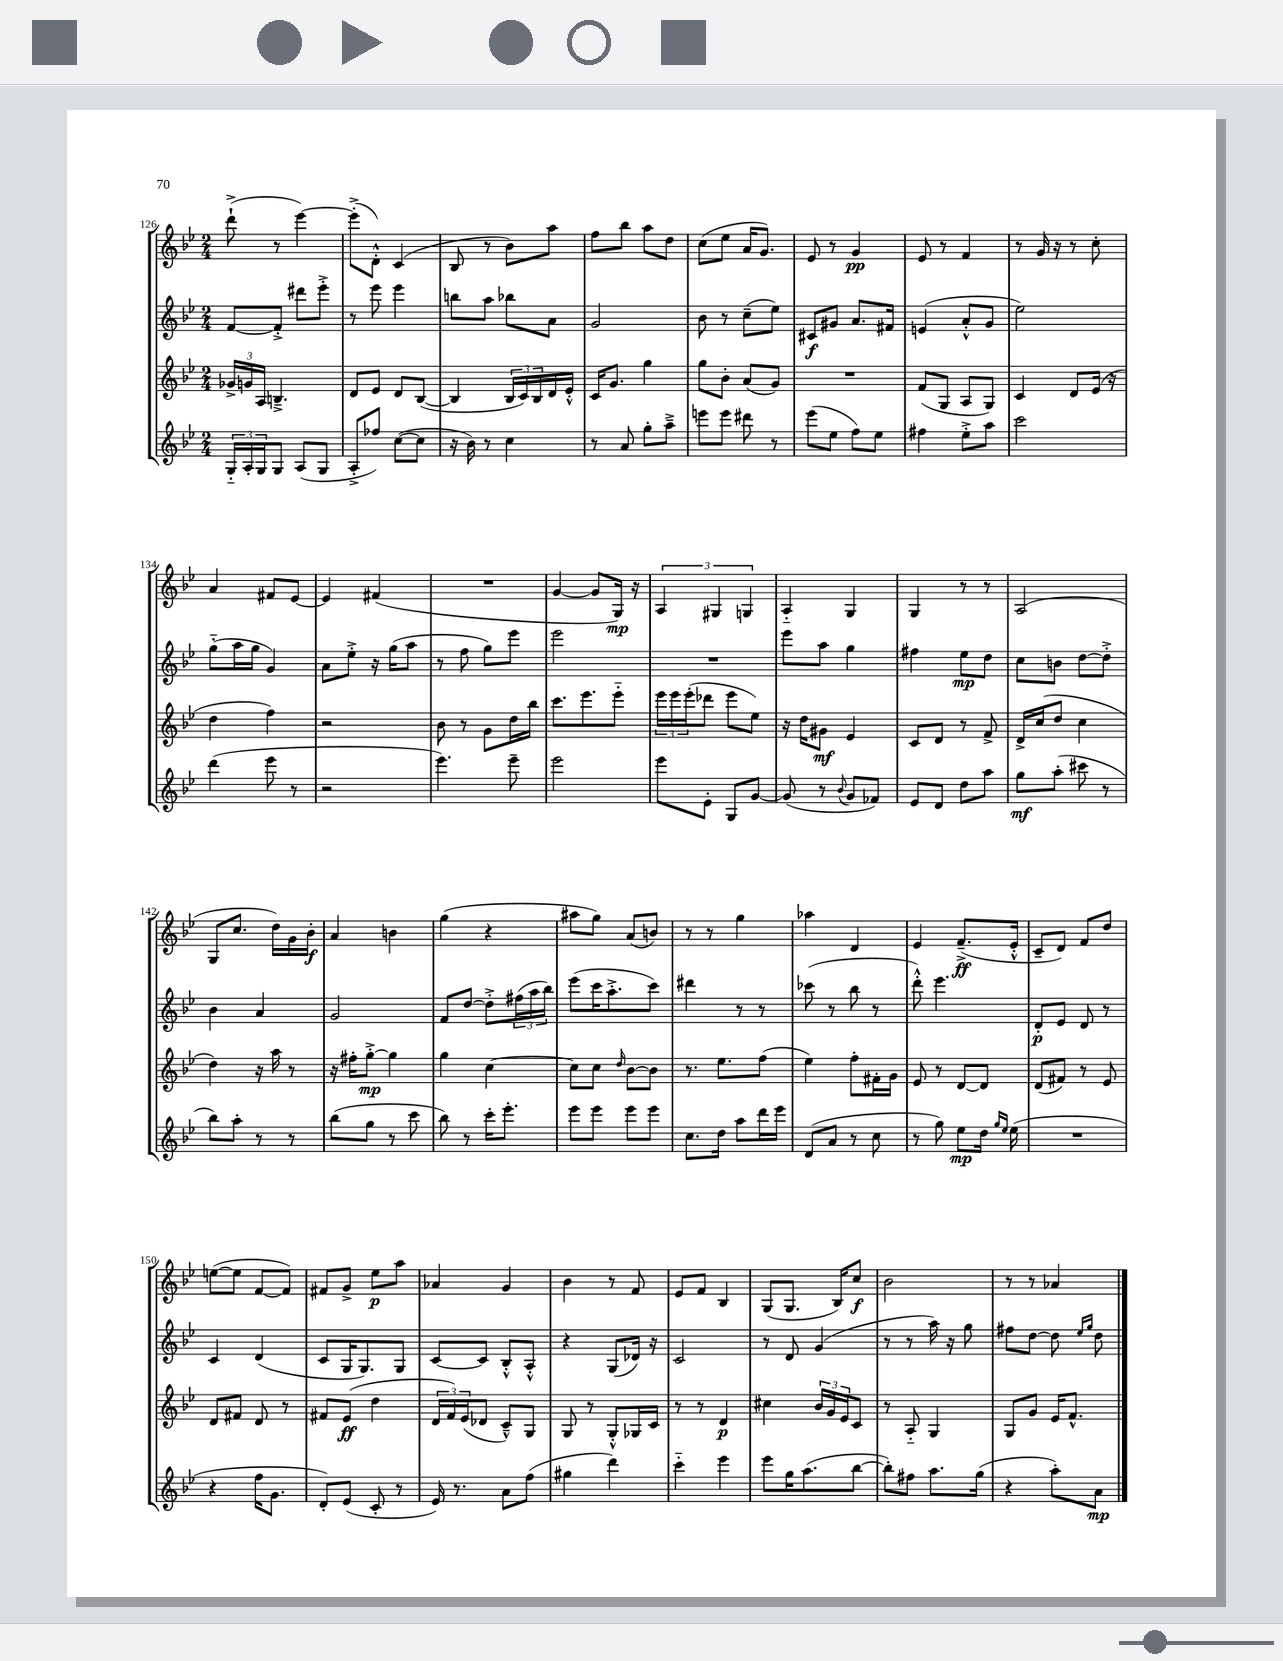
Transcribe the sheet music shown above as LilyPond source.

<<
\new StaffGroup <<
\new Staff = "s0" {
    \clef treble \key bes \major \numericTimeSignature \time 2/4
    d'''8-!->( r8 ees'''4~) |
    ees'''8-.->( d'8-.-^) c'4( |
    bes8 r8 bes'8) a''8 |
    f''8 bes''8 a''8 d''8 |
    c''8( ees''8 a'16 g'8.) |
    ees'8 r8 g'4\pp |
    ees'8 r8 f'4 |
    r8 g'16 r16 r8 c''8-. |
    a'4 fis'8 ees'8~ |
    ees'4 fis'4( |
    R2 |
    g'4~ g'8 g16\mp) r16 |
    \tuplet 3/2 { a4 gis4 g4 } |
    a4-_ g4 |
    g4 r8 r8 |
    a2( |
    g8 c''8. d''16) g'16 bes'16-.\f |
    a'4 b'4 |
    g''4( r4 |
    ais''8 g''8) a'8( b'8) |
    r8 r8 g''4 |
    aes''4 d'4 |
    ees'4 f'8.--->\ff( ees'16-.-^ |
    c'8-- d'8) f'8 d''8 |
    e''8~( e''8 f'8~ f'8) |
    fis'8 g'8-> ees''8\p a''8 |
    aes'4 g'4 |
    bes'4 r8 f'8 |
    ees'8 f'8 bes4 |
    g8( g8. bes16) c''8\f |
    bes'2 |
    r8 r8 aes'4 \bar "|." |
}
\new Staff = "s1" {
    \clef treble \key bes \major \numericTimeSignature \time 2/4
    f'8~ f'8-.-> dis'''8 ees'''8-.-> |
    r8 ees'''8 ees'''4 |
    b''8 a''8 bes''8 a'8 |
    g'2 |
    bes'8 r8 c''8--( ees''8) |
    cis'8\f gis'8 a'8. fis'16 |
    e'4( a'8-.-^ g'8 |
    ees''2) |
    g''8-_( a''16 g''16 g'4) |
    a'8 ees''8-.-> r16 g''16( a''8 |
    r8 f''8 g''8) ees'''8 |
    ees'''2 |
    R2 |
    ees'''8 a''8 g''4 |
    fis''4 ees''8\mp d''8 |
    c''8 b'8 d''8~ d''8-.-> |
    bes'4 a'4 |
    g'2 |
    f'8 d''8~ d''8-.-> \tuplet 3/2 { fis''16( a''16 bes''16) } |
    ees'''8( c'''16 a''8.-.-> c'''8) |
    dis'''4 r8 r8 |
    ces'''8( r8 bes''8 r8 |
    d'''8-.-^) ees'''4. |
    d'8-.\p ees'8 d'8 r8 |
    c'4 d'4( |
    c'8 g16 g8.) g8 |
    c'8~ c'8 bes8-.-^ a8-.-^ |
    r4 g8( des'16) r16 |
    c'2 |
    r8 d'8 g'4( |
    r8 r8 a''16) r16 g''8 |
    fis''8 d''8~ d''8 \grace { ees''16 g''16 } d''8 \bar "|." |
}
\new Staff = "s2" {
    \clef treble \key bes \major \numericTimeSignature \time 2/4
    \tuplet 3/2 { ges'16-> g'16 a16 } b4.---> |
    d'8 ees'8 d'8 bes8~( |
    bes4 \tuplet 3/2 { bes16 c'16) bes16 } d'16 ees'16-.-^ |
    c'16 g'8. g''4 |
    g''8 bes'8-. a'8( g'8) |
    R2 |
    f'8( g8 a8 g8) |
    c'4 d'8 ees'16( r16 |
    d''4 f''4) |
    r2 |
    bes'8 r8 g'8 d''16 bes''16 |
    c'''8. ees'''8. ees'''8-_ |
    \tuplet 3/2 { ees'''16 ees'''16 ees'''16-.( } des'''8 ees'''8 ees''8) |
    r16 d''16 gis'8\mf ees'4 |
    c'8 d'8 r8 f'8-> |
    d'16-> c''16( d''8 c''4 |
    d''4) r16 a''16 r8 |
    r16 fis''16-. g''8~-.->\mp g''4 |
    g''4 c''4~ |
    c''8 c''8 \grace { d''16 } bes'8~ bes'8 |
    r8. ees''8. f''8( |
    ees''4) f''8-. fis'16-. g'16 |
    ees'8 r8 d'8~ d'8 |
    d'8( fis'8) r8 ees'8 |
    d'8 fis'8 d'8 r8 |
    fis'8 ees'8\ff( d''4 |
    \tuplet 3/2 { d'16 f'16) ees'16( } des'8 c'8---^) g8 |
    g8 r8 g8-.-^ ges16 c'16 |
    r8 r8 d'4\p |
    cis''4 \tuplet 3/2 { bes'16 g'16 ees'16 } c'8 |
    r8 a8-_ g4 |
    g8 g'8 ees'16 f'8.-^ \bar "|." |
}
\new Staff = "s3" {
    \clef treble \key bes \major \numericTimeSignature \time 2/4
    \tuplet 3/2 { g16-_ a16-. g16 } g8 a8( g8 |
    a8-.-> fes''8) c''8~( c''8 |
    r16 bes'16) r8 c''4 |
    r8 a'8 g''8-. a''8---> |
    e'''8 e'''8 dis'''8 r8 |
    ees'''8( ees''8 f''8) ees''8 |
    fis''4 ees''8-.-> a''8 |
    c'''2 |
    d'''4( ees'''8 r8 |
    r2 |
    ees'''4.) ees'''8-- |
    ees'''2 |
    ees'''8 ees'8-. g8 g'8~ |
    g'8( r8 \appoggiatura { bes'8 } g'8 fes'8) |
    ees'8 d'8 d''8 a''8 |
    g''8\mf a''8-.( cis'''8 r8 |
    bes''8) a''8-. r8 r8 |
    bes''8( g''8 r8 c'''8 |
    bes''8) r8 c'''16-. ees'''8.-. |
    ees'''8 ees'''8 ees'''8 ees'''8 |
    c''8. d''16 a''8 d'''16 ees'''16 |
    d'8( a'8 r8 c''8 |
    r8 g''8) ees''8\mp d''16 \grace { g''16 ees''16 } ees''16( |
    R2 |
    r4 f''16 g'8. |
    d'8-.) ees'8( c'8-. r8 |
    ees'16) r8. a'8 f''8( |
    gis''4 d'''4) |
    c'''4-_ ees'''4 |
    ees'''8 g''16 a''8.( bes''8~ |
    bes''8-.) fis''8 a''8. g''16( |
    r4 a''8-.) a'8\mp \bar "|." |
}
>>
>>
\layout { \context { \Score currentBarNumber = #126 } }
